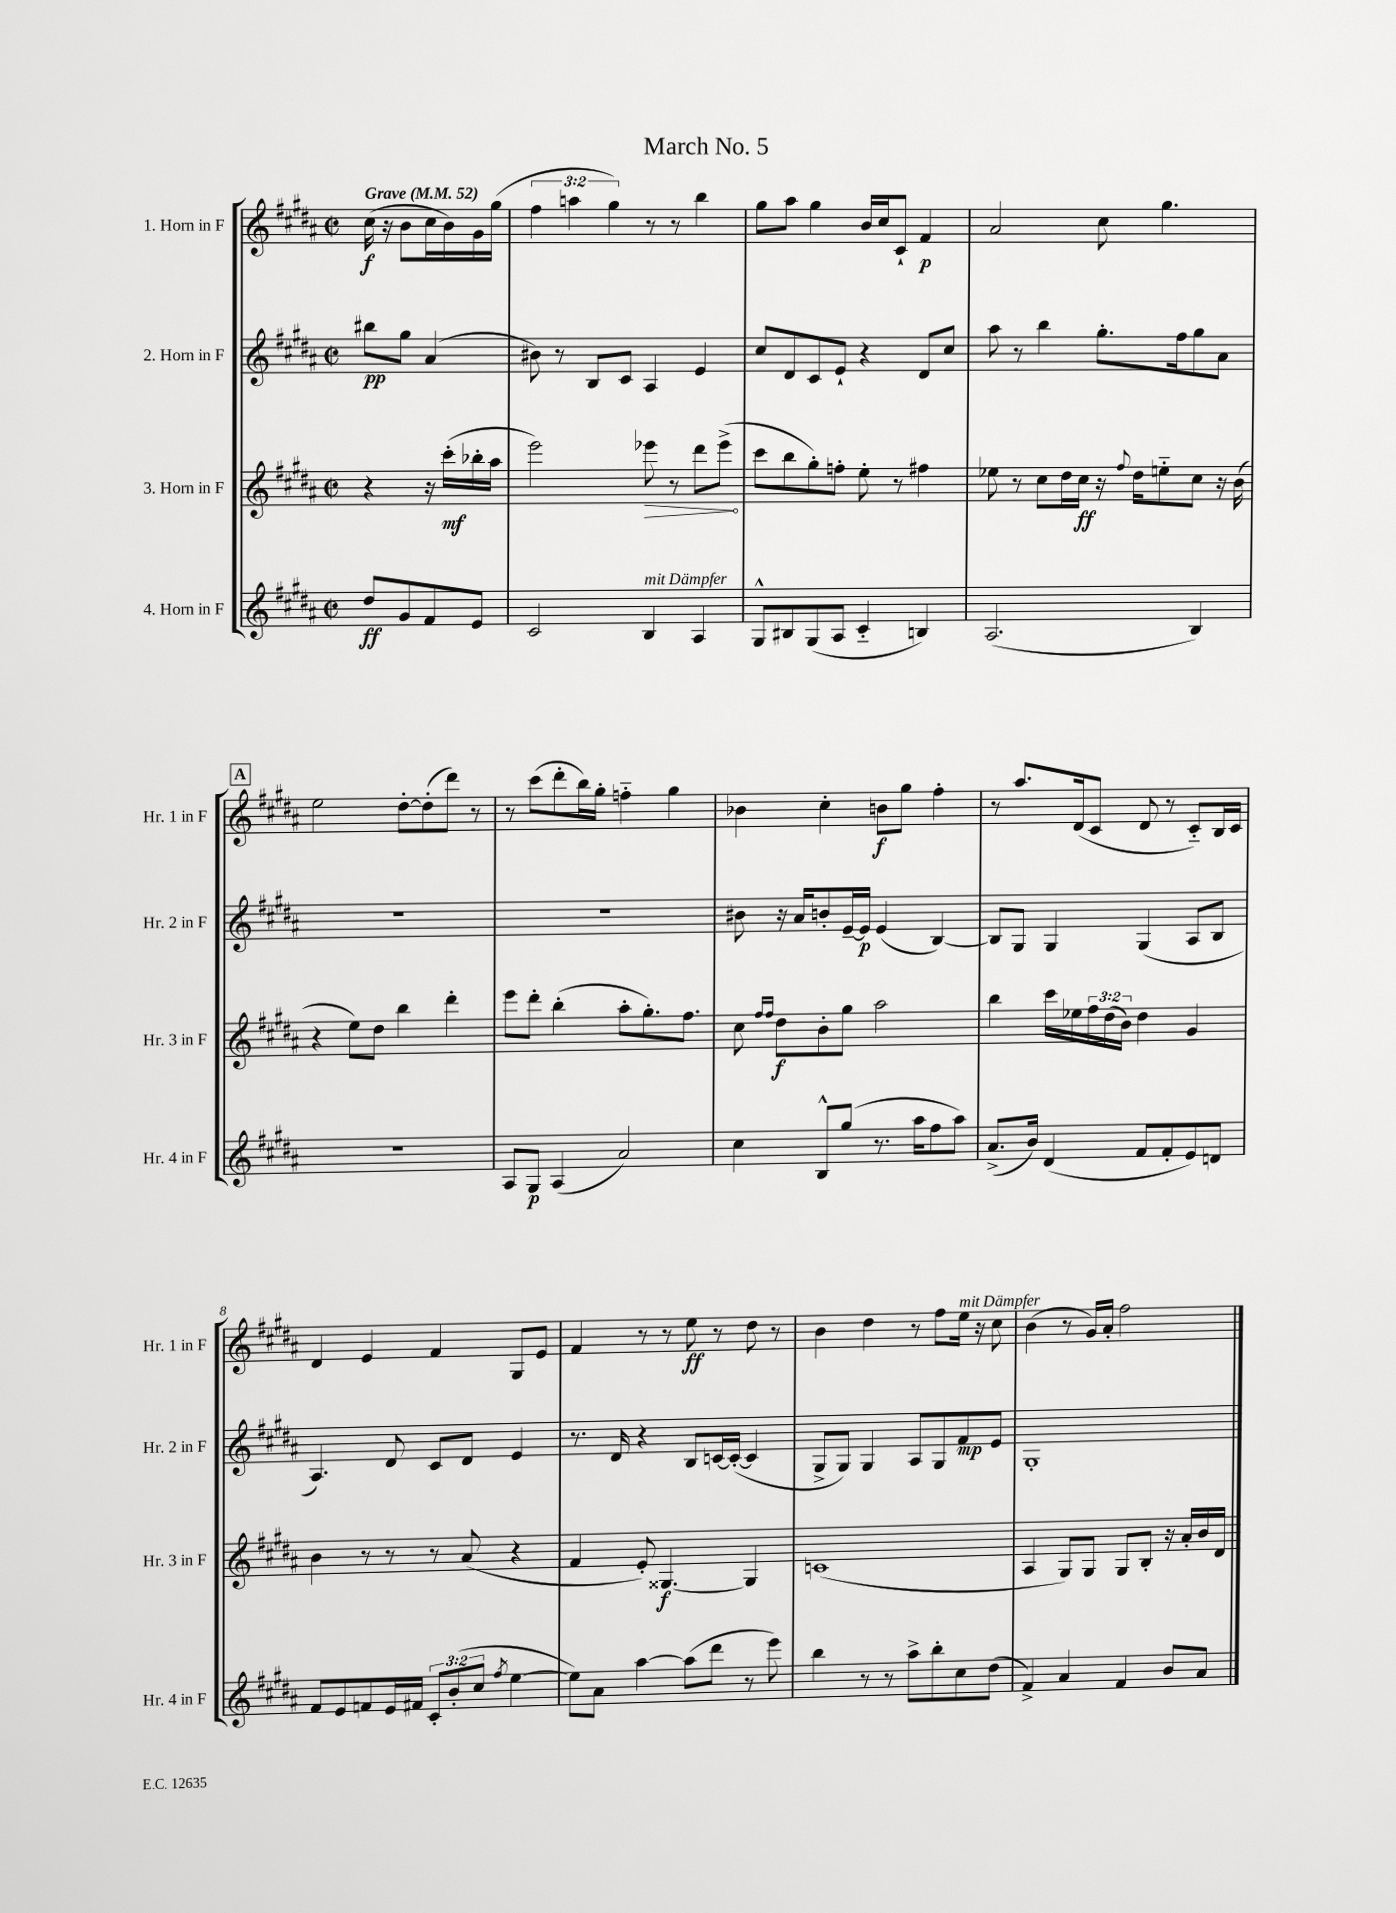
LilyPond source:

\header { title = "March No. 5" }
<<
\new StaffGroup <<
\new Staff = "s0" \with { instrumentName = "1. Horn in F" shortInstrumentName = "Hr. 1 in F" } {
    \clef treble \key b \major \defaultTimeSignature \time 2/2 \override Staff.TupletNumber.text = #tuplet-number::calc-fraction-text \partial 2 \tempo "Grave" 4 = 52
    cis''16\f( r16 b'8 cis''16 b'16) gis'16 gis''16( |
    \tuplet 3/2 { fis''4 a''4 gis''4) } r8 r8 b''4 |
    gis''8 ais''8 gis''4 b'16 cis''16 cis'8-! fis'4\p |
    ais'2 cis''8 gis''4. |
    \mark \markup { \box "A" } e''2 dis''8~-. dis''8-.( dis'''8) r8 |
    r8 cis'''8( dis'''8-. b''16) gis''16-. f''4-_ gis''4 |
    bes'4 cis''4-. b'8\f gis''8 fis''4-. |
    r8 ais''8. dis'16( cis'8 dis'8 r8 cis'8-_) b16 cis'16 |
    dis'4 e'4 fis'4 gis8 e'8 |
    fis'4 r8 r8 e''8\ff r8 dis''8 r8 |
    b'4 dis''4 r8 fis''8 e''16^\markup { \italic "mit Dämpfer" } r16 cis''8 |
    b'4( r8 gis'16) ais'16-. fis''2 \bar "|." |
}
\new Staff = "s1" \with { instrumentName = "2. Horn in F" shortInstrumentName = "Hr. 2 in F" } {
    \clef treble \key b \major \defaultTimeSignature \time 2/2 \partial 2
    bis''8\pp gis''8 ais'4( |
    bis'8) r8 b8 cis'8 ais4 e'4 |
    cis''8 dis'8 cis'8 e'8-! r4 dis'8 cis''8 |
    ais''8 r8 b''4 gis''8.-. fis''16 gis''8 ais'8 |
    \mark \markup { \box "A" } R1 |
    R1 |
    bis'8 r16 ais'16 b'8-. e'16~-- e'16\p e'4( b4~) |
    b8 gis8 gis4 gis4( ais8 b8 |
    ais4.) dis'8 cis'8 dis'8 e'4 |
    r8. dis'16 r4 b8 c'16~ c'16~-.( c'4 |
    gis8-> gis8) gis4 ais8 gis8 fis'8\mp e'8 |
    gis1-. \bar "|." |
}
\new Staff = "s2" \with { instrumentName = "3. Horn in F" shortInstrumentName = "Hr. 3 in F" } {
    \clef treble \key b \major \defaultTimeSignature \time 2/2 \override Staff.TupletNumber.text = #tuplet-number::calc-fraction-text \partial 2
    r4 r16 cis'''16-.\mf( bes''16-. ais''16 |
    e'''2) \once \override Hairpin.circled-tip = ##t ees'''8\> r8 dis'''8 ees'''8->\!( |
    cis'''8 b''8 gis''8-.) f''8-. e''8-. r8 fis''4 |
    ees''8 r8 cis''8 dis''16 cis''16\ff r16 \appoggiatura { fis''8 } dis''16 e''8-_ cis''8 r16 b'16( |
    \mark \markup { \box "A" } r4 e''8) dis''8 b''4 dis'''4-. |
    e'''8 dis'''8-. b''4-.( ais''8-. gis''8.-.) fis''8. |
    cis''8 \grace { fis''16 fis''16 } dis''8\f b'8-. gis''8 ais''2 |
    b''4 cis'''16 ees''16 \tuplet 3/2 { fis''16 dis''16( b'16) } dis''4 gis'4 |
    b'4 r8 r8 r8 ais'8( r4 |
    fis'4 e'8-.) gisis4.~\f gisis4 |
    c'1( |
    ais4 gis8) gis8 gis8 b8-. r16 ais'16-. b'16 dis'16 \bar "|." |
}
\new Staff = "s3" \with { instrumentName = "4. Horn in F" shortInstrumentName = "Hr. 4 in F" } {
    \clef treble \key b \major \defaultTimeSignature \time 2/2 \override Staff.TupletNumber.text = #tuplet-number::calc-fraction-text \partial 2
    dis''8\ff gis'8 fis'8 e'8 |
    cis'2 b4^\markup { \italic "mit Dämpfer" } ais4 |
    gis8-^ bis8 gis8( ais8 cis'4-_ b4) |
    ais2.( b4) |
    \mark \markup { \box "A" } R1 |
    ais8 gis8\p ais4( ais'2) |
    cis''4 b8-^ gis''8( r8. ais''16 fis''8 ais''8) |
    ais'8.->( b'16) dis'4( fis'8 fis'8-. e'8) d'8 |
    fis'8 e'8 f'8 e'16 fis'16 \tuplet 3/2 { cis'8-. b'8-.( cis''8 } \acciaccatura { fis''8 } e''4~ |
    e''8) ais'8 ais''4~ ais''8( dis'''8 r8 e'''8) |
    b''4 r8 r8 ais''8-> b''8-. cis''8 dis''8( |
    fis'4->) ais'4 fis'4 b'8 ais'8 \bar "|." |
}
>>
>>
